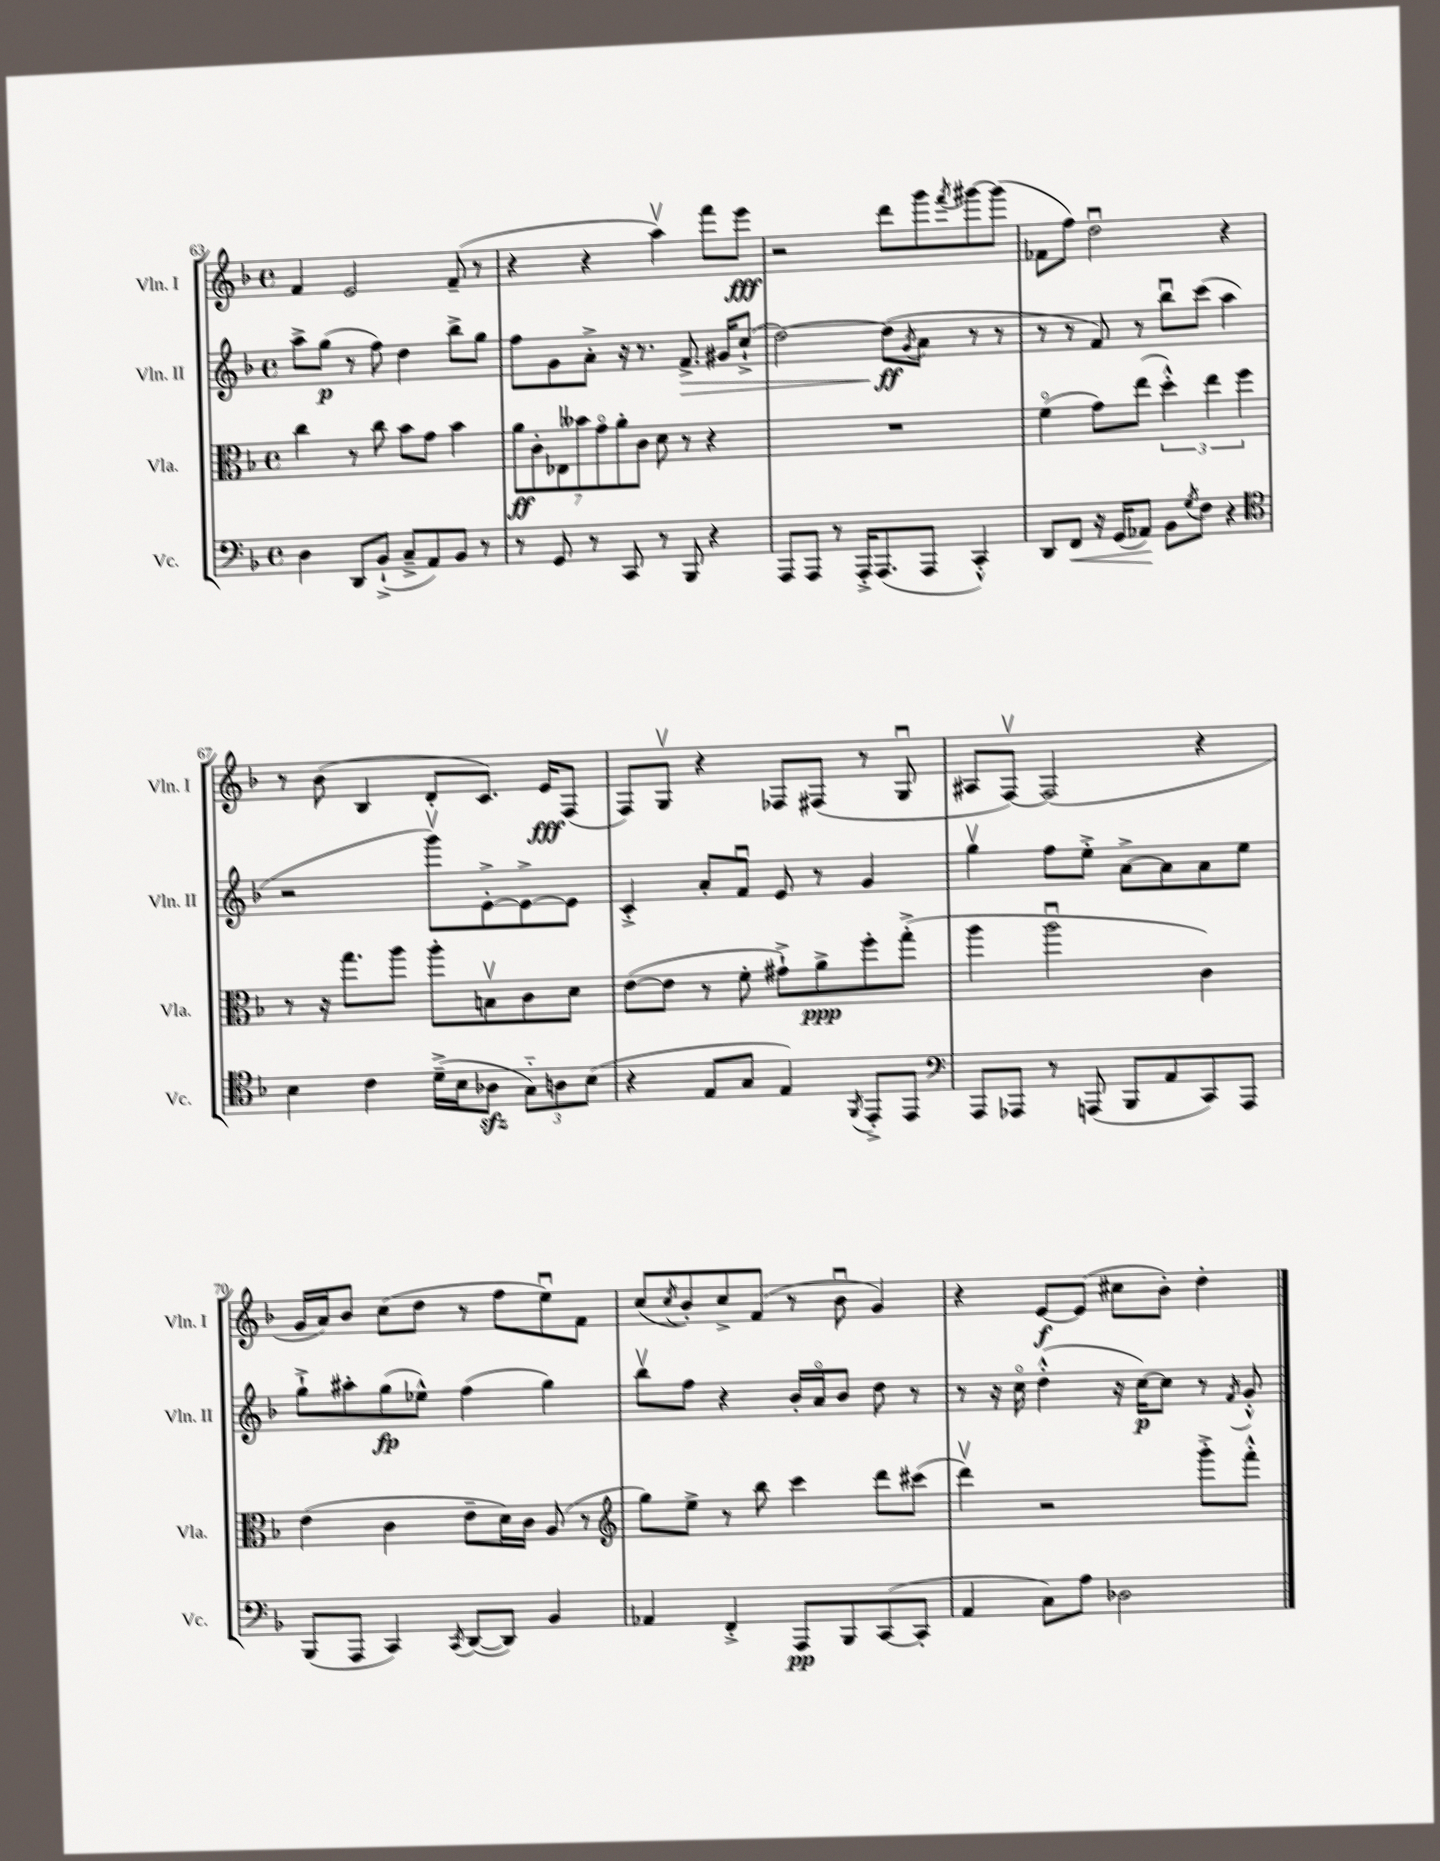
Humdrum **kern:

**kern	**kern	**kern	**kern
*staff4	*staff3	*staff2	*staff1
*clefF4	*clefC3	*clefG2	*clefG2
*k[b-]	*k[b-]	*k[b-]	*k[b-]
*M4/4	*M4/4	*M4/4	*M4/4
*met(c)	*met(c)	*met(c)	*met(c)
4D	4cc	8aa^	4f
.	.	(8gg	.
8DD	8r	8r	2e
(8BB-`^	8cc	8ff)	.
8C~^	8b-	4dd	.
8AA)	8g	.	.
8BB-	4b-	8bb-^	(8f~
8r	.	8gg	8r
=	=	=	=
8r	14a	8ff	4r
.	14c'	.	.
8GG	.	8g	.
.	14E-	.	.
.	14b--	.	.
8r	.	8a'^	4r
.	14go	.	.
.	14a'	.	.
8CC	.	16r	.
.	14c	.	.
.	.	8.r	.
8r	8d	.	4aav)
8BBB-	8r	8.f^	.
4r	4r	.	8fff
.	.	16g#	.
.	.	(8cc`^	8eee
=	=	=	=
8AAA	1r	[2dd)	2r
8AAA	.	.	.
8r	.	.	.
16AAA'^	.	.	.
(8.AAA	.	.	.
.	.	(8dd]	8ddd
.	.	8qg	.
8AAA	.	8a	8ggg
.	.	.	8qfff
4CC'^^)	.	8r	[8ggg#
.	.	8r	(8ggg#]
=	=	=	=
8DD	(4fo	8r	8f-
8FF	.	8r	8ff)
16r	8g)	8f)	2ddu
(16GG	.	.	.
8AA-)	(8ee	8r	.
8BB-	6dd'^^)	8bb-u	.
8qG	.	.	.
8F	.	(8ccc	.
.	6ee	.	.
4r	.	4aa	4r
.	6ff	.	.
=	=	=	=
*clefC4	*	*	*
4B-	8r	2r	8r
.	16r	.	(8b-
.	8.gg	.	.
4c	.	.	4B-
.	8aa	.	.
(16d~^	8aa'	8gggv)	8d'
16B-	.	.	.
8A-	8Bv	[8e'^	8.c)
12G'~)	8c	8e^_	.
.	.	.	16e
12A	.	.	.
.	8d	8e]	(8F
(12B-	.	.	.
=	=	=	=
4r	([8e	4c'^	8F)
.	8e]	.	8Gv
8E	8r	8a'	4r
8G	8f'	8fu	.
4E)	8g#`^)	8e	8F-
.	8a^	8r	(8F#
8qFF	.	.	.
8EE'^	8ff'	4g	8r
8EE	(8gg'^	.	8Gu
=	=	=	=
*clefF4	*	*	*
8AAA	4aa	4ggv	8A#
8AAA-	.	.	[8Fv)
8r	2aau	8ff	(2F]
(8AAA	.	8ee'^	.
8BBB-	.	[8a^	.
8AA	.	8a]	.
8CC)	4c)	8a	4r
8AAA	.	8ee	.
=	=	=	=
(8BBB-	(4e	8gg`^	16g
.	.	.	16a)
8AAA	.	8aa#'	8b-
4CC)	4c	(8gg	(8cc
.	.	8ee-^^)	8dd
8qCC	.	.	.
([8DD	8e~	(4ff	8r
8DD])	16d)	.	8ff
.	16c	.	.
4BB-	(8A	4gg)	8eeu)
.	8r	.	8f
=	=	=	=
*	*clefG2	*	*
4AA-	8gg)	8bb-v	(8cc
.	.	.	8qcc
.	8ee^	8ff	8b-')
4FF'^	8r	4r	8cc^
.	8bb-	.	(8f
8AAA	4ccc	16b-'	8r
.	.	16ao	.
8BBB-	.	8b-	8b-u
([8CC	8ddd	8dd	4g)
8CC']	(8ccc#	8r	.
=	=	=	=
4AA	4dddv)	8r	4r
.	.	16r	.
.	.	16cco	.
8C)	2r	(4dd'^^	[8e
8A	.	.	(8e]
2D-	.	16r	8cc#
.	.	[16cc)	.
.	.	8cc]	8b-')
.	8ggg'^	8r	4dd'
.	.	8qf	.
.	8fff'^^	8g'^^	.
==	==	==	==
*-	*-	*-	*-
